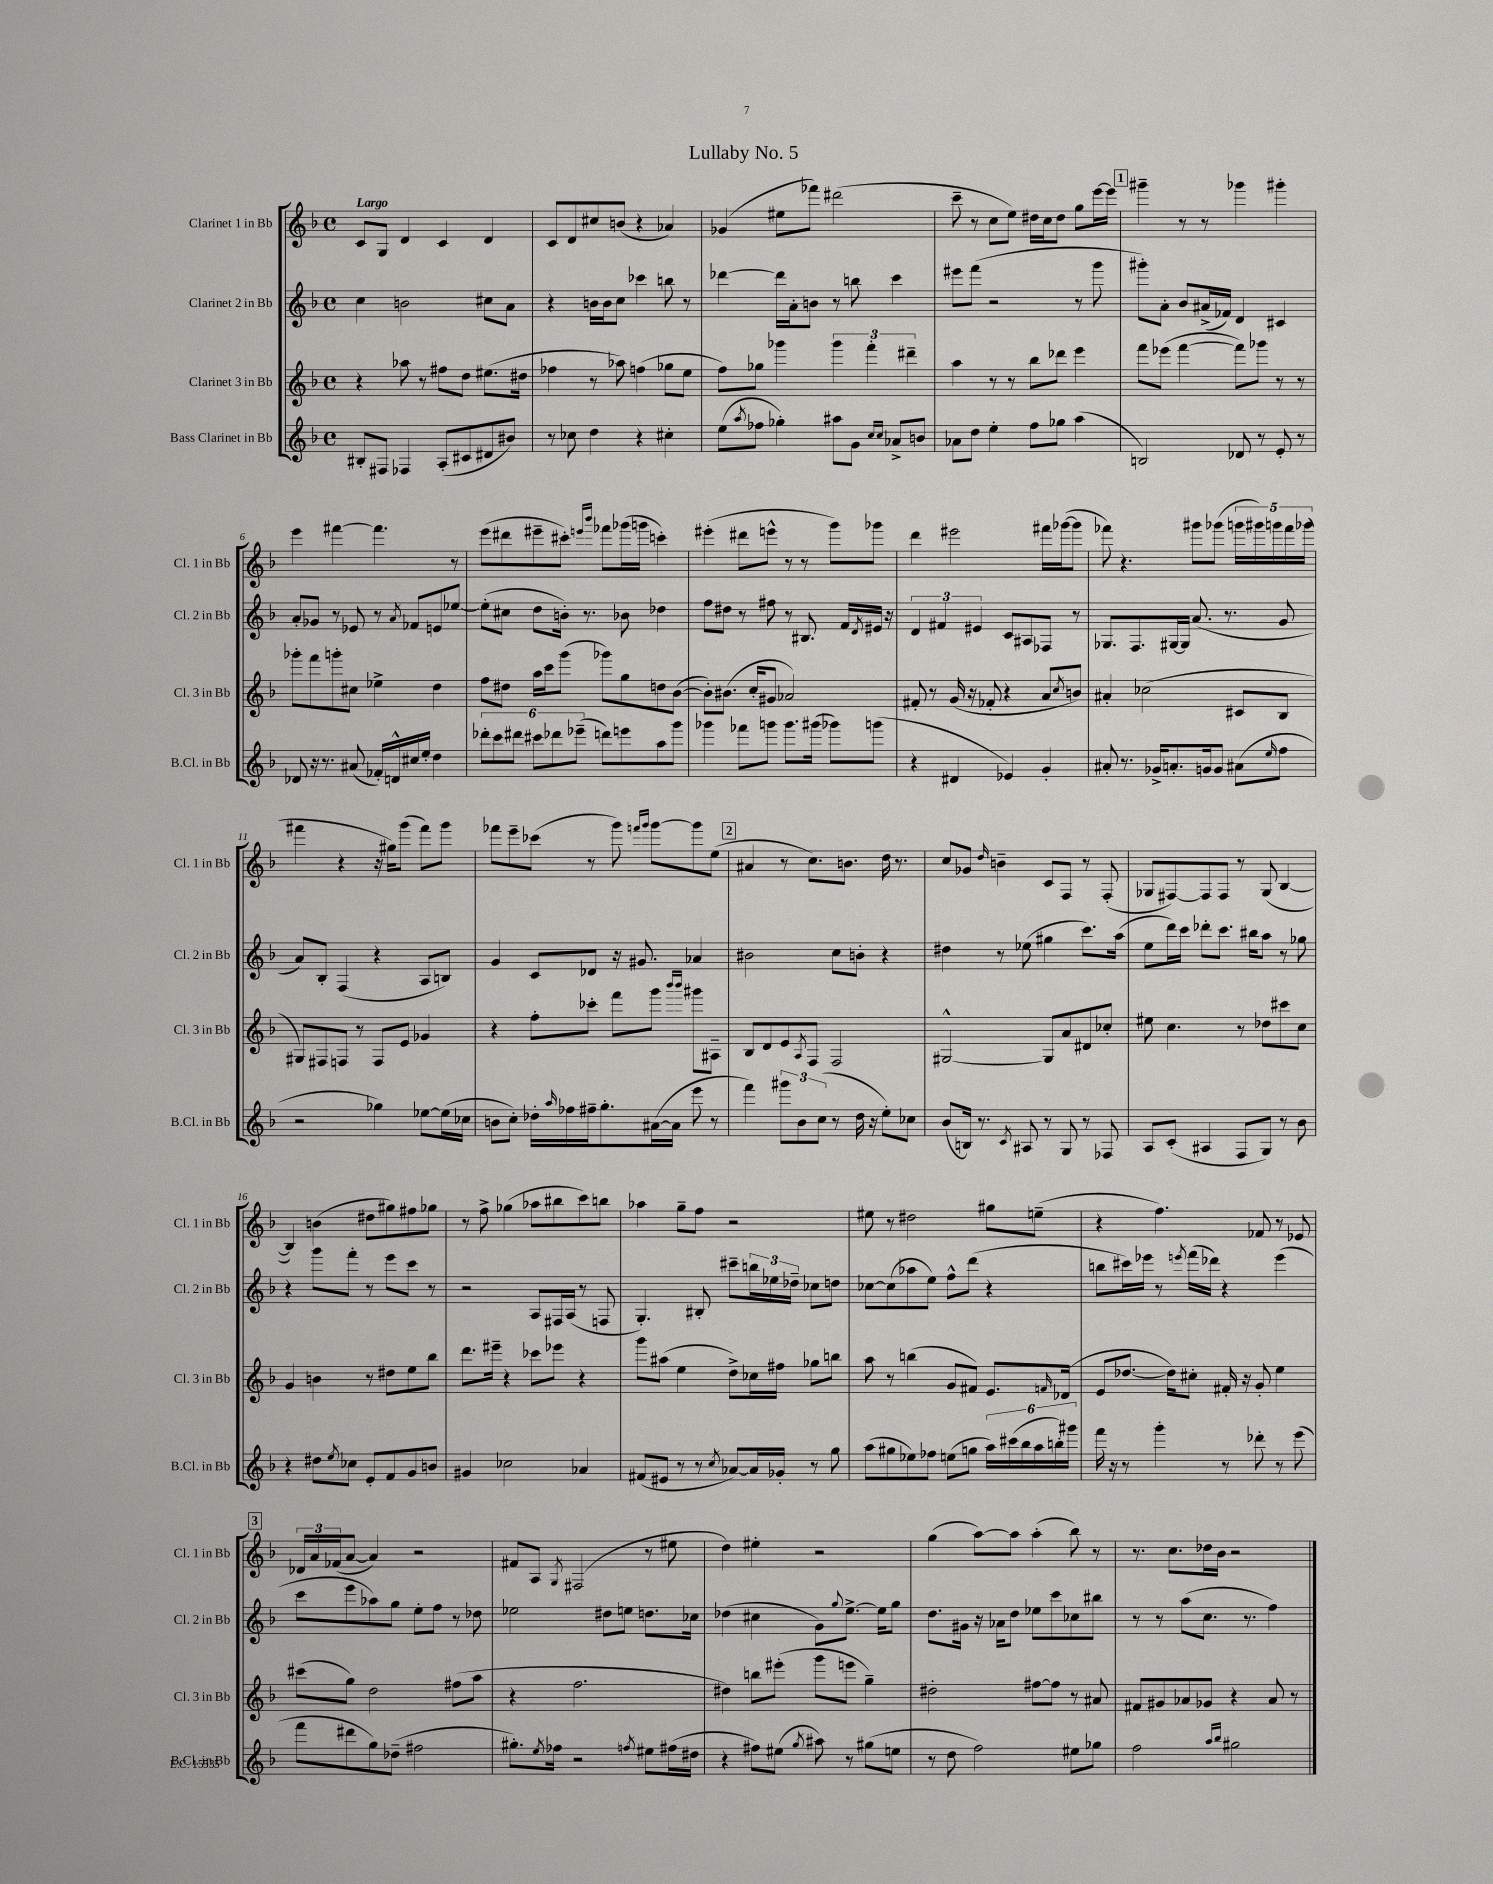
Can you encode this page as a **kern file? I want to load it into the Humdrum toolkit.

**kern	**kern	**kern	**kern
*staff4	*staff3	*staff2	*staff1
*clefG2	*clefG2	*clefG2	*clefG2
*k[b-]	*k[b-]	*k[b-]	*k[b-]
*M4/4	*M4/4	*M4/4	*M4/4
*met(c)	*met(c)	*met(c)	*met(c)
8B#'	4r	4cc	8c
8F#	.	.	8G
4F-	8aa-	2b	4d
.	8r	.	.
(8A'	8ff#	.	4c
8c#	8dd	.	.
8d#	(8.ee#	8cc#	4d
8b#)	.	8a	.
.	16dd#	.	.
=	=	=	=
8r	4ff-	4r	8c
8cc-	.	.	8d
4dd	8r	16b	8cc#
.	.	16b	.
.	8aa-)	8cc	(8b
4r	(4ff	4ccc-	4r
4cc#'	8gg-	8bb	4a-)
.	8ee	8r	.
=	=	=	=
(8ee	8ff)	[4ddd-	(4g-
8qaa	.	.	.
8ff-	8gg-	.	.
4gg-')	4ggg-	16ddd-]	8ee#
.	.	16a'	.
.	.	8b	8fff-)
8aa#	6ggg-	8r	(2ddd#
8g	.	8bb	.
.	6fff'	.	.
16qqcc	.	.	.
16qqcc	.	.	.
8a-^	.	4ccc	.
.	6ddd#~	.	.
8b	.	.	.
=	=	=	=
8a-	4aa	8eee#	8ccc~
8dd	.	(8fff	8r
4ee'	8r	2r	8cc
.	8r	.	8ee)
8ff	8bb-	.	16dd#
.	.	.	16cc
8gg-	8ddd-	.	8dd#
(4aa	4eee	8r	8gg
.	.	8ggg	[16eee
.	.	.	16eee]
=	=	=	=
2B)	8fff	8ggg#')	4ggg#~
.	(8eee-	8a'	.
.	[4fff	8b-	8r
.	.	(16a#^	8r
.	.	16f-)	.
8d-	8fff])	4d	4ggg-
8r	8ggg-	.	.
8e'	8r	4c#	4ggg#'
8r	8r	.	.
=	=	=	=
8d-	8ggg-'	8a'	4eee
16r	8fff	8g-	.
8.r	.	.	.
.	8ggg'	8r	[4fff#
(8a#	8cc#	8e-	.
16f-')	4ee-^	8r	4.fff#]
16d^^	.	.	.
.	.	8qa	.
16cc#	.	8f-	.
16ee'	.	.	.
4dd	4dd	8e	.
.	.	[8ee-	8r
=	=	=	=
12ddd-'	8ff	(8ee-']	(8eee
12ccc	.	.	.
.	8dd#	8cc#	8ddd#
12ddd#	.	.	.
12ccc#	16aa	8dd	8eee#~
.	16ccc	.	.
12ddd-	.	.	.
.	(8ggg	16b')	8ccc#')
(12eee-~	.	.	.
.	.	8.r	.
.	.	.	16qqeee
.	.	.	16qqbbb-
8ddd)	8ggg-)	.	8fff-
8eee	8gg	8b-	(16ggg-
.	.	.	16ggg
8aa	8dd	4dd-	4ccc')
8ggg	([8b-	.	.
=	=	=	=
4ggg-	8b-'])	8ff	(4eee#'
.	(8.b#	8dd#	.
8fff-	.	8r	8ddd#
.	16cc'	.	.
8ggg	8g#	8ff#	8eee^^
8.ggg	2a-)	8r	8r
.	.	8.B#	8r
(16ggg#	.	.	.
8ggg-)	.	.	8ggg)
.	.	16f	.
.	.	8qd	.
(8ggg	.	16e#	8ggg-
.	.	16r	.
=	=	=	=
4r	8f#'	6d	4ddd
.	8r	.	.
.	.	6f#	.
4d#	(16g	.	2eee#
.	16r	.	.
.	.	6e#	.
.	8f-'	.	.
4e-)	4r	8c	.
.	.	8A#	.
4g'	8a	8F-	16fff#
.	.	.	([16ggg-
.	8qcc	.	.
.	8b)	8r	8ggg-]
=	=	=	=
8a#'	4a#'	8.G-	8fff-)
8.r	.	.	4.r
.	.	8.F	.
.	(2cc-	.	.
16g-^	.	.	.
8.a'	.	[16G#	.
.	.	16G#]	.
.	.	(8.a	8ggg#
16g	.	.	.
8g	.	.	(8ggg-
.	.	8.r	.
(8a#	8c#	.	20ggg
.	.	.	20ggg#)
.	.	.	20ggg
16qqee	.	.	.
8ff	8B-	8g	.
.	.	.	20fff-
.	.	.	(20ggg-
=	=	=	=
2r	8G#)	8a)	4fff#
.	8F#	8B-'	.
.	8F	(4F	4r
.	8r	.	.
4gg-)	8F	4r	16r
.	.	.	16gg#)
.	8e	.	(8ggg
[8ee-	4g-	8A	8fff#)
(16ee-]	.	8B)	8ggg
16cc-	.	.	.
=	=	=	=
8b	4r	4g	8fff-
8cc')	.	.	8eee~
16dd-'	8ff'	8c	(8ccc-
16qqaa	.	.	.
16ff-	.	.	.
16ff#~	8ccc-'	8d-	8r
8.gg'	.	.	.
.	8fff	16r	8ggg)
.	.	8.g#	.
.	.	.	16qqfff
.	.	.	16qqggg
([16a#	8ggg	.	[8ggg
16a#]	.	.	.
.	16qqbbb-	.	.
.	16qqbbb-	.	.
8eee	8ggg#	4a-	8ggg]
8r	8A#~	.	(8ee
=	=	=	=
4fff)	8B-	2b#	4a#
.	8d	.	.
12ggg#	8e	.	8r
12b-	.	.	.
.	8qA	.	.
.	8F	.	8.cc)
(12cc	.	.	.
8r	2F	8cc	.
.	.	.	8.b
16dd	.	8b'	.
16r	.	.	.
8ee')	.	4r	16dd
.	.	.	8.r
8cc-	.	.	.
=	=	=	=
(8b-	[2G#^^	4dd#	8cc
16B)	.	.	8g-
8.r	.	.	.
.	.	.	16qqdd
.	.	8r	4b~
8qc	.	.	.
8A#	.	(8ee-	.
8r	8G#]	4gg#	8c
8G	8a	.	8F
8r	8d#	8.ccc)	8r
8F-	8cc-'	.	(8F'
.	.	(16aa	.
=	=	=	=
8A	8ee#	8ee	8G-
(8c'	4.cc	16ddd)	[8F#)
.	.	16ccc	.
4A#	.	8ddd-'	8F#]
.	.	8.ccc	8F#
8F	8r	.	8r
.	.	16bb#	.
8G)	8dd-	8aa	(8G-
8r	8ccc#	8r	[4B-
8b-	8cc	8gg-	.
=	=	=	=
4r	4g	4r	4B-])
8dd#	4b	8ggg	(4b
8qee	.	.	.
8cc-	.	8fff'	.
8e'	8r	8r	8dd#
8f	8dd#	8eee	8gg#)
8g	8ee	8ccc	8ff#
8b	8bb-	8r	8gg-
=	=	=	=
4g#	8.ddd	2r	8r
.	.	.	8ff^
.	16eee#~	.	.
2cc-	4r	.	(4gg-
.	8ccc-	8A	8aa-
.	8eee-	16F#	8bb#
.	.	(16A	.
4a-	4r	8r	8ccc)
.	.	8F	8bb
=	=	=	=
(8f#	8ggg	4.G')	4aa-
8e#	(8aa#	.	.
8r	4ee	.	8gg~
8r	.	8B#'	8ff
8qcc	.	.	.
[8a-)	8dd^)	8ccc#~	2r
16a-]	16cc-	24bb	.
.	.	24ee-	.
16g-'	16ff#	.	.
.	.	24dd-~	.
8r	8gg-	8cc-	.
8gg	8bb	8dd	.
=	=	=	=
(8aa	8aa	[8cc-	8ee#
8gg#	8r	(8cc-]	8r
8ee-)	(4bb	8aa-	2dd#
8ff-	.	8ee)	.
(8ee	8g	8ff^^	.
8gg	8f#)	(8ddd	.
24aa)	8.e	4r	8gg#
(24ccc#	.	.	.
24bb-	.	.	.
24aa	.	.	(8ee~
24bb')	.	.	.
.	16qqf	.	.
.	(16d-	.	.
24ggg#	.	.	.
=	=	=	=
16fff	8e	8bb	4r
16r	.	.	.
8r	[8.dd-	16ccc#)	.
.	.	16eee-	.
4ggg'	.	8r	4.ff)
.	16dd-])	.	.
.	.	8qeee	.
.	8cc#'	(16fff	.
.	.	16ddd-)	.
8r	16f#'	4r	.
.	16r	.	.
8ddd-'	8g'	.	8f-
8r	4ee	(4eee	8r
(8eee	.	.	8e-
=	=	=	=
8fff	(8ccc#	8ccc	24d-
.	.	.	24a
.	.	.	(24f-
8ddd#	8gg)	8eee	[8a
8gg)	2dd	8aa-)	4a])
(8dd-~	.	8gg	.
2ff#	.	8ee'	2r
.	.	8ff	.
.	(8ff#	8r	.
.	8aa	8dd-	.
=	=	=	=
8.gg#')	4r	2ee-	8f#
.	.	.	8A
8qee	.	.	.
16ff-	.	.	.
.	.	.	8qG
2r	2.ff	.	(2F#
.	.	8dd#	.
.	.	8ee	.
8qff	.	.	.
8ee#	.	8.dd	8r
(16ff#	.	.	8ee#
16dd#	.	16cc-	.
=	=	=	=
4r	4dd#)	(4dd-	4dd)
8ff#)	8bb	4cc#	4ee#'
(8ee#	(8eee#'	.	.
8qgg	.	.	.
8aa#)	8ggg	8g)	2r
.	.	8qqgg	.
8r	8eee	[8.ee^	.
(8gg#	4gg~)	.	.
.	.	16ee]	.
8ee	.	8gg	.
=	=	=	=
8r	2dd#'	8.dd	(4gg
8dd	.	.	.
.	.	16g#	.
2ff)	.	16r	[8aa)
.	.	16a-	.
.	.	8dd	8aa]
.	[8ff#	8ee-	(4aa'
.	8ff#]	8ccc	.
8ee#	8r	8cc-	8bb-)
8gg-	8a#	8bb#	8r
=	=	=	=
2ff	8f#	8r	8.r
.	8g#	8r	.
.	.	.	8.cc
.	8a-	(8aa	.
.	8g-	8.cc	16dd-
.	.	.	16b-
16qqaa	.	.	.
16qqbb-	.	.	.
2gg#	4r	.	2r
.	.	8.r	.
.	8a-	4ff)	.
.	8r	.	.
==	==	==	==
*-	*-	*-	*-
